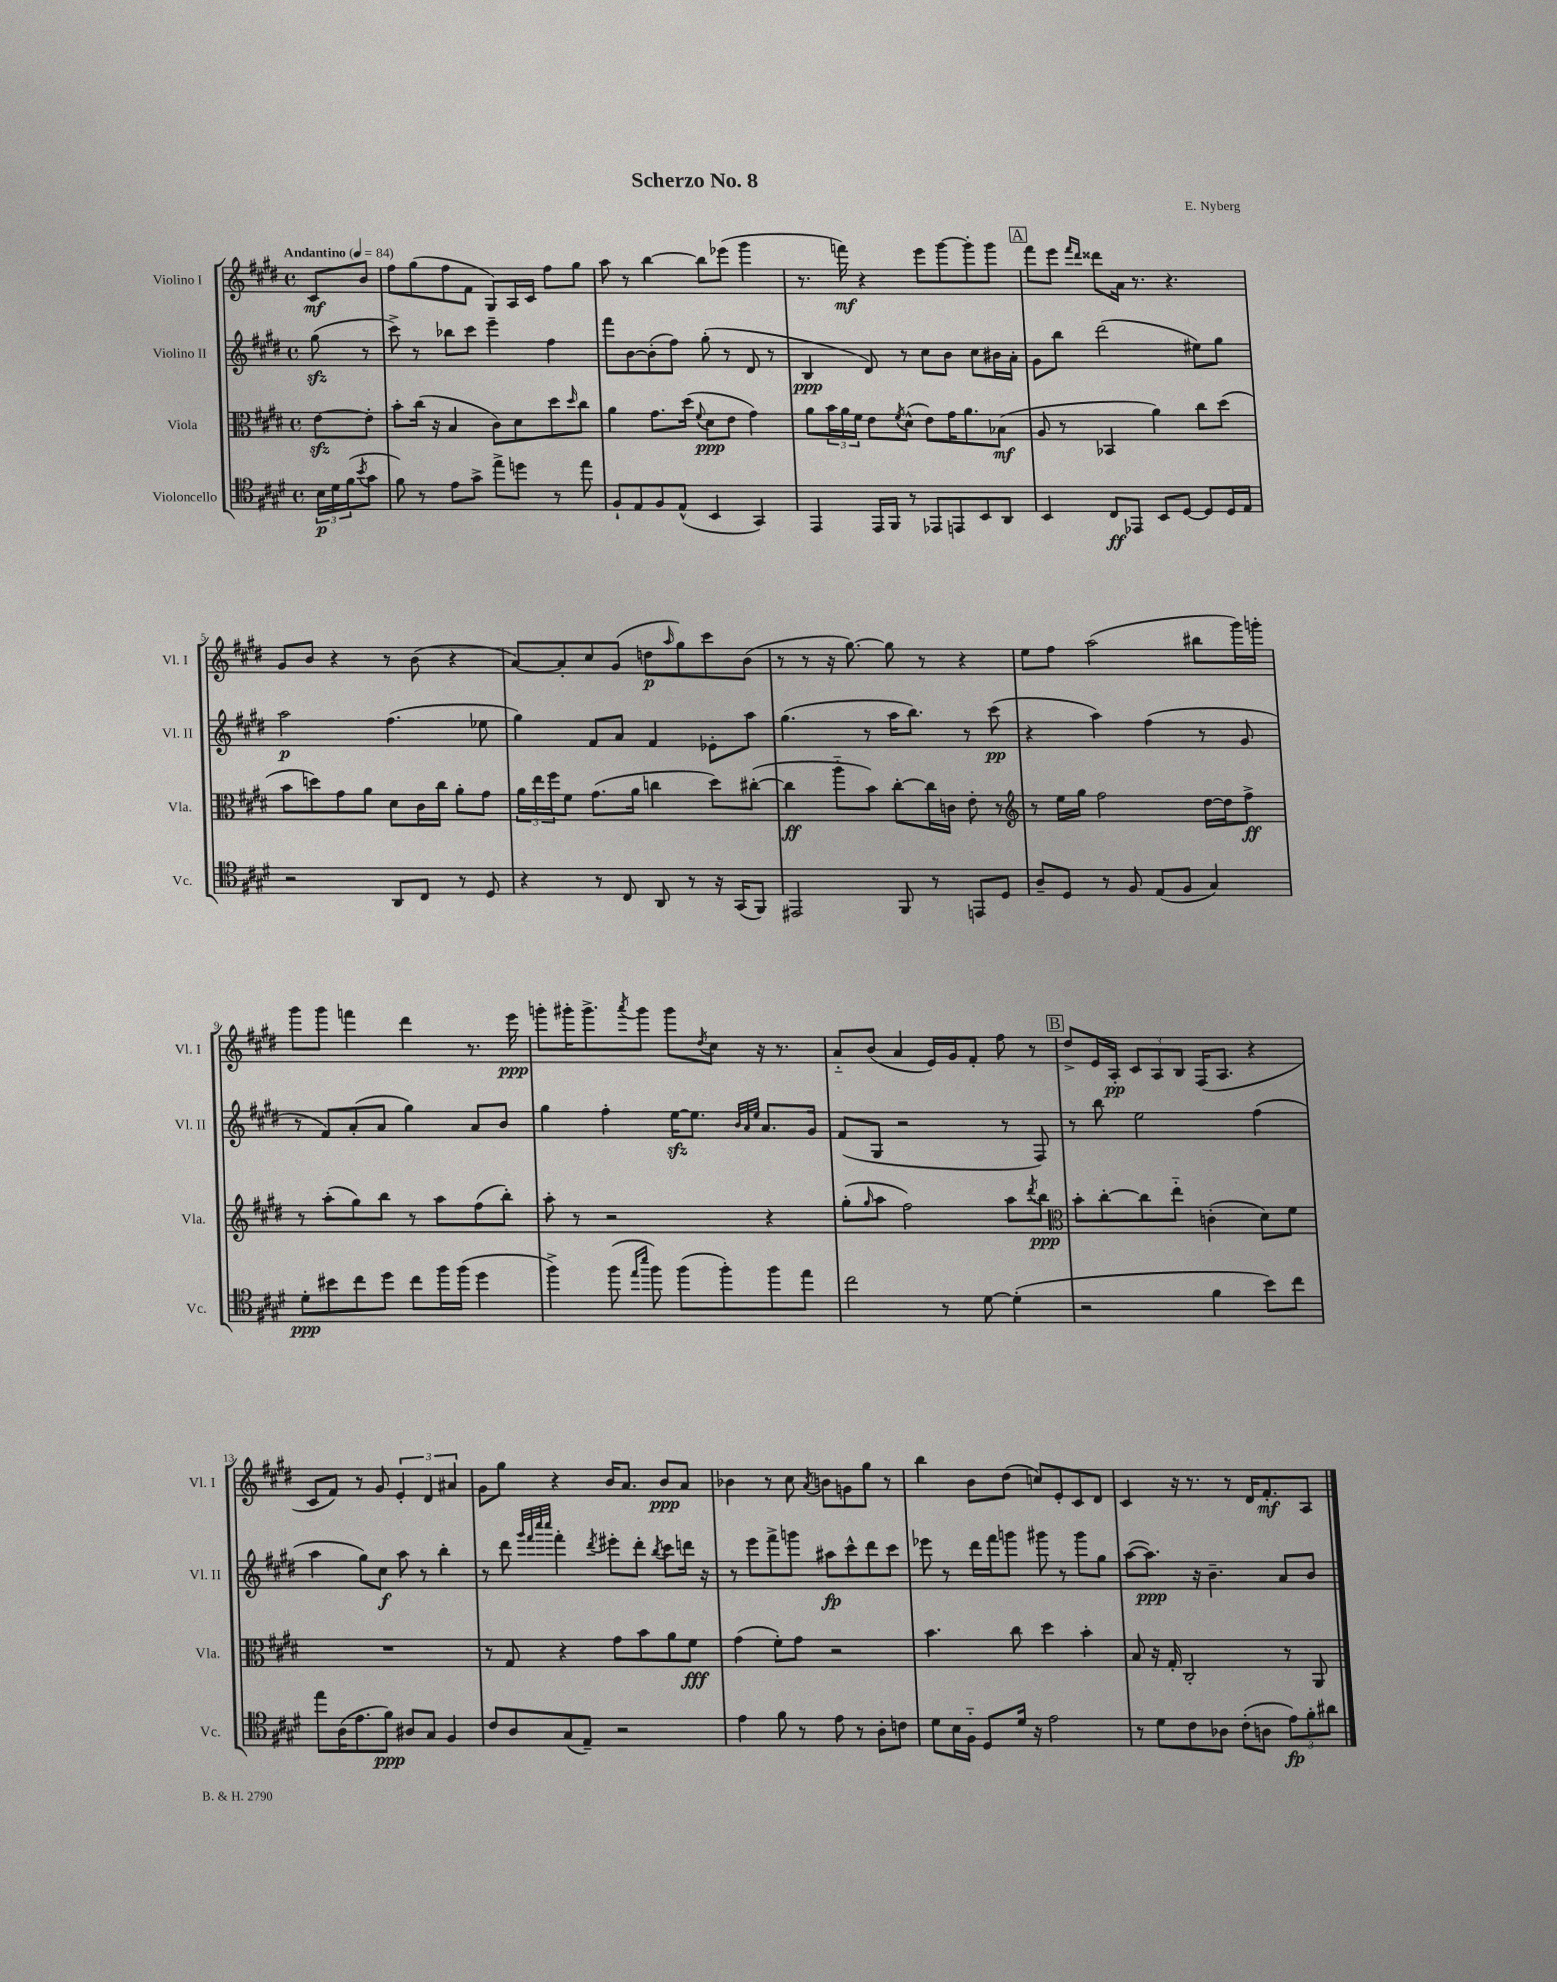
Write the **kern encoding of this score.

**kern	**dynam	**kern	**dynam	**kern	**dynam	**kern	**dynam
*part4	*part4	*part3	*part3	*part2	*part2	*part1	*part1
*staff4	*staff4	*staff3	*staff3	*staff2	*staff2	*staff1	*staff1
*I"Violoncello	*	*I"Viola	*	*I"Violino II	*	*I"Violino I	*
*I'Vc.	*	*I'Vla.	*	*I'Vl. II	*	*I'Vl. I	*
*clefC4	*	*clefC3	*	*clefG2	*	*clefG2	*
*k[f#c#g#d#]	*	*k[f#c#g#d#]	*	*k[f#c#g#d#]	*	*k[f#c#g#d#]	*
*M4/4	*	*M4/4	*	*M4/4	*	*M4/4	*
*met(c)	*	*met(c)	*	*met(c)	*	*met(c)	*
*MM84	*	*MM84	*	*MM84	*	*MM84	*
=	=	=	=	=	=	=	=
!	!	!	!	!	!	!LO:TX:a:B:t=Andantino	!
24B\LL	p	[8ezz\L	.	(8gg#zz\	.	8c#/L	mf
24d#\	.	.	.	.	.	.	.
(24f#\J	.	.	.	.	.	.	.
8qb/	.	.	.	.	.	.	.
8g#\J	.	8e'\J]	.	8r	.	8b/J	.
=1	=1	=1	=1	=1	=1	=1	=1
8f#\)	.	8b'\L	.	8ccc#^\)	.	8ff#\L	.
8r	.	(16cc#\Jk	.	8r	.	(8gg#\	.
.	.	16r	.	.	.	.	.
8e\L	.	4B/	.	8bb-X\L	.	8ff#\	.
8g#^\J	.	.	.	8ccc#\J	.	8f#\J	.
8ee^\L	.	8c#\L)	.	4eee~\	.	8G#/L)	.
8ddn\J	.	8d#\	.	.	.	16A/L	.
.	.	.	.	.	.	16c#/JJ	.
8r	.	8dd#\	.	4ff#\	.	8ff#\L	.
.	.	16qqdd#/	.	.	.	.	.
8ee\	.	8cc#\J	.	.	.	8gg#\J	.
=2	=2	=2	=2	=2	=2	=2	=2
8F#`/L	.	4a\	.	8fff#\L	.	8aa\	.
8E/	.	.	.	[8b\	.	8r	.
8F#/	.	8.g#\L	.	(8b'\]	.	[4bb\	.
(8E^^/J	.	.	.	8ff#\J)	.	.	.
.	.	(16dd#\Jk	.	.	.	.	.
.	.	8qqf#/	.	.	.	.	.
4BB/	.	8d#\L	ppp	(8gg#'\	.	8bb\L]	.
.	.	8e\J	.	8r	.	(8eee-X\J	.
4GG#/)	.	4g#\)	.	8d#/	.	4ggg#\	.
.	.	.	.	8r	.	.	.
=3	=3	=3	=3	=3	=3	=3	=3
4EE/	.	8a\L	.	4B/	ppp	8.r	.
.	.	24b\L	.	.	.	.	.
.	.	24a\	.	.	.	.	.
.	.	.	.	.	.	16fffn\)	mf
.	.	24f#\JJ	.	.	.	.	.
16EE/LL	.	8e\L	.	8d#/)	.	4r	.
16FF#/JJ	.	.	.	.	.	.	.
.	.	8qf#/	.	.	.	.	.
8r	.	(8d#^^\J	.	8r	.	.	.
8EE-X/L	.	8e\L)	.	8cc#\L	.	8eee\L	.
8EEn/	.	16g#\K	.	8b\J	.	[8ggg#\	.
.	.	8.a\	.	.	.	.	.
8BB/	.	.	.	8cc#\L	.	8ggg#'\]	.
8AA/J	.	(8B-X\J	mf	16b#X\L	.	8ggg#\J	.
.	.	.	.	16a'\JJ	.	.	.
!!LO:REH:place=s1:t=A
=4	=4	=4	=4	=4	=4	=4	=4
4BB/	.	8A/	.	8g#\L	.	8fff#\L	.
.	.	8r	.	8bb\J	.	8eee\J	.
.	.	.	.	.	.	16qqfff#/LL	.
.	.	.	.	.	.	16qqddd#/JJ	.
8C#/L	ff	4BB-X/	.	(2ddd#\	.	8ddd##X\L	.
8EE-X/J	.	.	.	.	.	16a\Jk	.
.	.	.	.	.	.	8.r	.
8BB/L	.	4a\)	.	.	.	.	.
[8D#/J	.	.	.	.	.	4.r	.
8D#/L]	.	8cc#\L	.	8ee#X\L)	.	.	.
16D#/L	.	(8dd#\J	.	8gg#\J	.	.	.
16E/JJ	.	.	.	.	.	.	.
!!LO:LB:g=z
=5	=5	=5	=5	=5	=5	=5	=5
2r	.	8b\L	.	2aa\	p	8g#/L	.
.	.	8ddn\)	.	.	.	8b/J	.
.	.	8g#\	.	.	.	4r	.
.	.	8a\J	.	.	.	.	.
8AA/L	.	8d#\L	.	(4.ff#\	.	8r	.
8C#/J	.	16c#\L	.	.	.	(8b\	.
.	.	16cc#\JJ	.	.	.	.	.
8r	.	8a'\L	.	.	.	4r	.
8D#/	.	8g#\J	.	8ee-X\	.	.	.
=6	=6	=6	=6	=6	=6	=6	=6
4r	.	24a\LL	.	4gg#\)	.	[8a/L)	.
.	.	24ee\	.	.	.	.	.
.	.	24ff#\J	.	.	.	.	.
.	.	8f#\J	.	.	.	8a'/]	.
8r	.	(8.g#\L	.	8f#/L	.	8cc#/	.
8C#/	.	.	.	8a/J	.	(8g#/J	.
.	.	16a\Jk	.	.	.	.	.
8AA/	.	4ccn\	.	4f#/	.	8ddn\L	p
.	.	.	.	.	.	16qqaa/	.
8r	.	.	.	.	.	8gg#\)	.
16r	.	8dd#\L)	.	8e-X'\L	.	8ccc#\	.
(16GG#/KL	.	.	.	.	.	.	.
8FF#/J)	.	([8cc#X'\J	.	8aa\J	.	(8b\J	.
=7	=7	=7	=7	=7	=7	=7	=7
2EE#X/	.	4cc#\]	ff	(4.gg#\	.	8r	.
.	.	.	.	.	.	8r	.
.	.	8aa\L	.	.	.	16r	.
.	.	.	.	.	.	[8.gg#\)	.
.	.	8b\J)	.	8r	.	.	.
8FF#/	.	[8cc#'\L	.	16aa\KL	.	8gg#\]	.
.	.	.	.	8.bb\J)	.	.	.
8r	.	16cc#\L]	.	.	.	8r	.
.	.	16cn\JJ	.	.	.	.	.
8EEn/L	.	8e'\	.	8r	.	4r	.
8D#/J	.	8r	.	(8ccc#\	pp	.	.
=8	=8	=8	=8	=8	=8	=8	=8
*	*	*clefG2	*	*	*	*	*
8A~/L	.	8r	.	4r	.	8ee\L	.
8D#/J	.	16ee\LL	.	.	.	8ff#\J	.
.	.	16gg#\JJ	.	.	.	.	.
8r	.	2ff#\	.	4aa\)	.	(2aa\	.
8F#/	.	.	.	.	.	.	.
(8E/L	.	.	.	(4ff#\	.	.	.
8F#/J	.	.	.	.	.	.	.
4G#/)	.	[16dd#\LL	.	8r	.	8bb#X\L	.
.	.	16dd#\J]	.	.	.	.	.
.	.	8ff#^\J	ff	8g#/	.	16ggg#\L)	.
.	.	.	.	.	.	16gggn'\JJ	.
!!LO:LB:g=z
=9	=9	=9	=9	=9	=9	=9	=9
8d#'\L	ppp	8r	.	8r	.	8ggg#\L	.
8b#X\	.	(8aa'\L	.	8f#/L)	.	8ggg#\J	.
8cc#\	.	8gg#\)	.	(8a'/	.	4fffn\	.
8dd#\J	.	8bb\J	.	8a/J	.	.	.
8cc#\L	.	8r	.	4gg#\)	.	4ddd#\	.
16ff#\L	.	8aa\L	.	.	.	.	.
(16ff#\JJ	.	.	.	.	.	.	.
4dd#\	.	(8ff#\	.	8a/L	.	8.r	.
.	.	8bb'\J)	.	8b/J	.	.	.
.	.	.	.	.	.	16eee\	ppp
=10	=10	=10	=10	=10	=10	=10	=10
4ff#^\)	.	8aa'\	.	4gg#\	.	8gggn'\L	.
.	.	8r	.	.	.	16ggg#X'\K	.
.	.	.	.	.	.	8.ggg#^\	.
(8ff#\	.	2r	.	4ff#'\	.	.	.
16qqee/LL	.	.	.	.	.	.	.
16qqbb/JJ	.	.	.	.	.	8qaaa/	.
8ff#\)	.	.	.	.	.	8ggg#\J	.
(8ff#\L	.	.	.	[16eezz\KL	.	8ggg#\L	.
.	.	.	.	8.ee\J]	.	.	.
.	.	.	.	.	.	8qdd#/	.
8ff#'\)	.	.	.	.	.	8cc#\J	.
.	.	.	.	32qqb/LLL	.	.	.
.	.	.	.	32qqa/	.	.	.
.	.	.	.	32qqee/JJJ	.	.	.
8ff#\	.	4r	.	8.a/L	.	16r	.
.	.	.	.	.	.	8.r	.
8ee\J	.	.	.	.	.	.	.
.	.	.	.	16g#/Jk	.	.	.
=11	=11	=11	=11	=11	=11	=11	=11
2cc#\	.	(8gg#'\L	.	(8f#/L	.	8a/L	.
.	.	16qqgg#/	.	.	.	.	.
.	.	8aa\J	.	8G#/J	.	(8b/J	.
.	.	2ff#\)	.	2r	.	4a/	.
8r	.	.	.	.	.	16e/LL)	.
.	.	.	.	.	.	16g#/J	.
[8d#\	.	.	.	.	.	8f#'/J	.
(4d#'\]	.	8aa\L	.	8r	.	8ff#\	.
.	.	8qddd#/	.	.	.	.	.
.	.	8bb\J	ppp	8F#/)	.	8r	.
!!LO:REH:place=s1:t=B
=12	=12	=12	=12	=12	=12	=12	=12
*	*	*clefC3	*	*	*	*	*
2r	.	8b'\L	.	8r	.	8dd#^/L	.
.	.	[8cc#'\	.	8bb\	.	16e/L	.
.	.	.	.	.	.	16A'/JJ	pp
.	.	8cc#\]	.	2ee\	.	12c#/L	.
.	.	.	.	.	.	12A/	.
.	.	8ee\J	.	.	.	.	.
.	.	.	.	.	.	12B/J	.
4f#\	.	(4cn'\	.	.	.	(16F#/KL	.
.	.	.	.	.	.	8.A/J	.
8b\L)	.	8d#\L)	.	(4ff#\	.	4r	.
8cc#\J	.	8f#\J	.	.	.	.	.
!!LO:LB:g=z
=13	=13	=13	=13	=13	=13	=13	=13
8ee\L	.	1r	.	4aa\	.	8c#/L	.
(16A\K	.	.	.	.	.	8f#/J)	.
8.e\	.	.	.	.	.	.	.
.	.	.	.	8gg#\L)	.	8r	.
8f#\J)	ppp	.	.	8cc#\J	f	8g#/	.
8A#X/L	.	.	.	8aa\	.	6e'/	.
8G#/J	.	.	.	8r	.	.	.
.	.	.	.	.	.	6d#/	.
4F#/	.	.	.	4bb'\	.	.	.
.	.	.	.	.	.	6a#X/	.
=14	=14	=14	=14	=14	=14	=14	=14
8c#/L	.	8r	.	8r	.	8g#\L	.
8A/	.	8G#/	.	8ddd#\	.	8gg#\J	.
.	.	.	.	32qqggg#/LLL	.	.	.
.	.	.	.	32qqfff#/	.	.	.
.	.	.	.	32qqcccc#/	.	.	.
.	.	.	.	32qqcccc#/JJJ	.	.	.
(8G#/	.	4r	.	4fff#'\	.	4r	.
8E~/J)	.	.	.	.	.	.	.
.	.	.	.	8qddd#/	.	.	.
2r	.	8g#\L	.	8eee#X'\L	.	16b/KL	.
.	.	.	.	.	.	8.a/J	.
.	.	8b\	.	8ddd#'\J	.	.	.
.	.	.	.	8qbb/	.	.	.
.	.	8a\	.	8ccc#\L	.	8b/L	ppp
.	.	8f#\J	fff	16dddn\Jk	.	8a/J	.
.	.	.	.	16r	.	.	.
=15	=15	=15	=15	=15	=15	=15	=15
4e\	.	(4g#\	.	8r	.	4b-X\	.
.	.	.	.	8eee\L	.	.	.
8f#\	.	8f#'\L)	.	8fff#^\	.	8r	.
8r	.	8g#\J	.	8gggn\J	.	8cc#\	.
.	.	.	.	.	.	8qa/	.
8e\	.	2r	.	8aa#X\L	fp	8bn\L	.
8r	.	.	.	8ccc#^^\	.	8gn\	.
8A'\L	.	.	.	8ddd#\	.	8gg#\J	.
8cn\J	.	.	.	8ccc#\J	.	8r	.
=16	=16	=16	=16	=16	=16	=16	=16
8d#\L	.	4.b\	.	8eee-X\	.	4bb\	.
16B\L	.	.	.	8r	.	.	.
16F#\JJ	.	.	.	.	.	.	.
8D#/L	.	.	.	16ddd#\LL	.	8b\L	.
.	.	.	.	16fff#\J	.	.	.
16d#/Jk	.	8cc#\	.	8gggn\J	.	(8dd#\J	.
16r	.	.	.	.	.	.	.
2e\	.	4dd#\	.	8ggg#X\	.	8ccn/L)	.
.	.	.	.	8r	.	8e'/	.
.	.	4b'\	.	8ggg#\L	.	8c#/	.
.	.	.	.	8gg#\J	.	8d#/J	.
=17	=17	=17	=17	=17	=17	=17	=17
8r	.	8B/	.	([8aa\L	.	4c#/	.
8d#\L	.	16r	.	8.aa\J])	ppp	.	.
.	.	16G#'/	.	.	.	.	.
8c#\	.	2C#'/	.	.	.	16r	.
.	.	.	.	16r	.	8.r	.
8A-X\J	.	.	.	4.b~\	.	.	.
(8c#'\L	.	.	.	.	.	8r	.
8An\J	.	.	.	.	.	16d#/KL	.
.	.	.	.	.	.	8.f#'/	mf
12e\L)	fp	8r	.	8a/L	.	.	.
12f#'\	.	.	.	.	.	.	.
.	.	8AA/	.	8b/J	.	8A/J	.
12a#X\J	.	.	.	.	.	.	.
==	==	==	==	==	==	==	==
*-	*-	*-	*-	*-	*-	*-	*-
